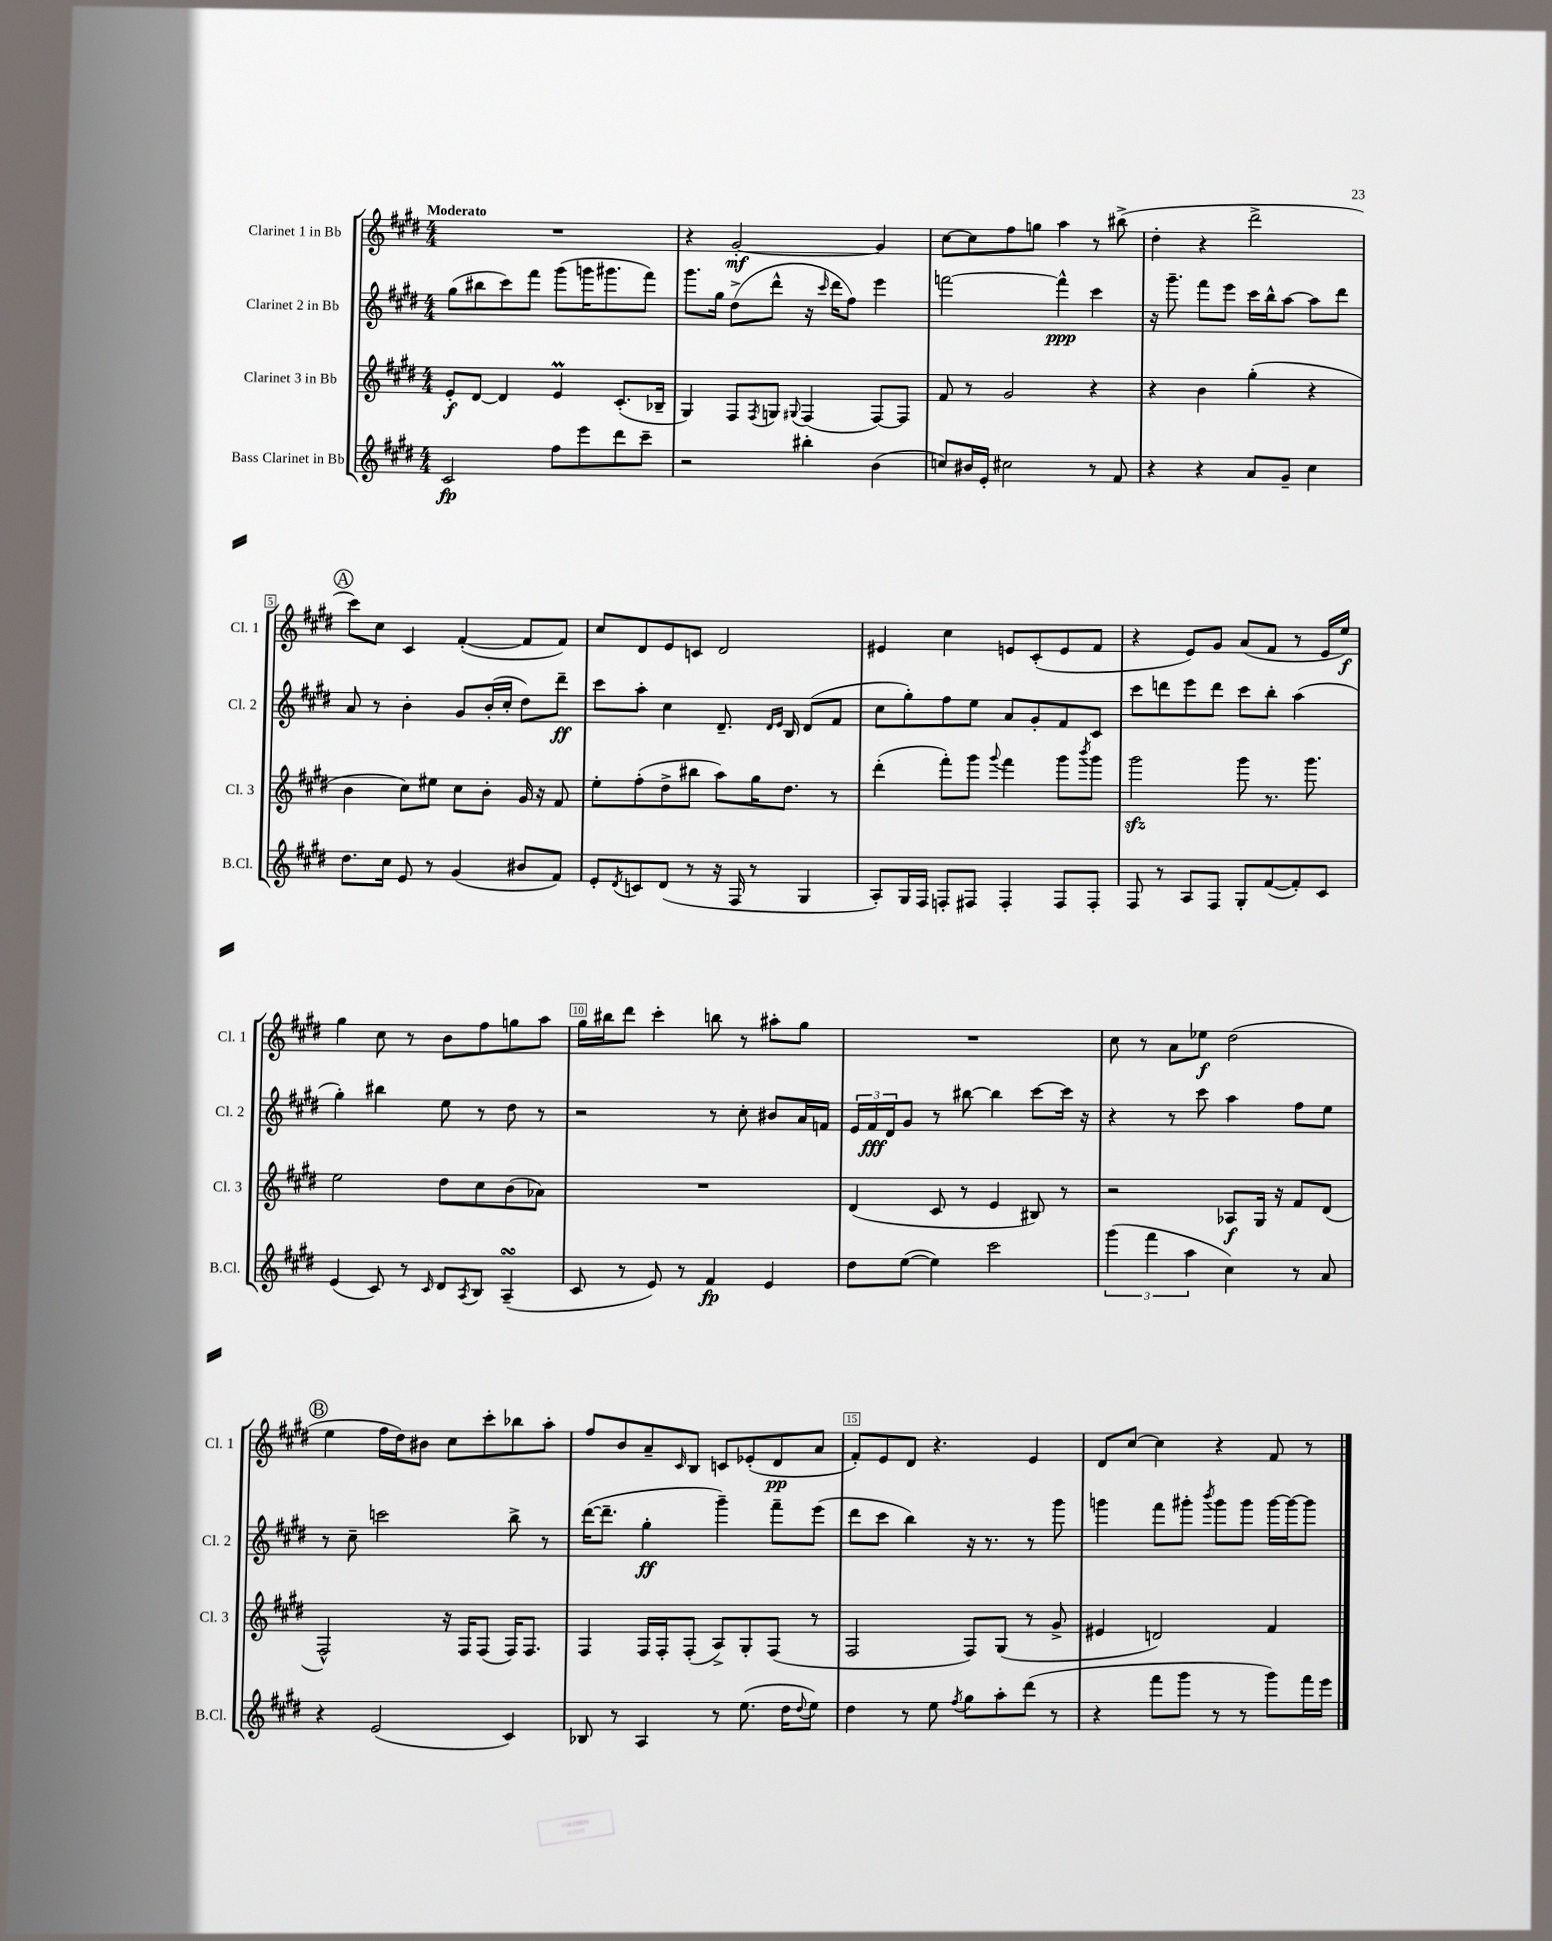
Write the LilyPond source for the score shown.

<<
\new StaffGroup <<
\new Staff = "s0" \with { instrumentName = "Clarinet 1 in Bb" shortInstrumentName = "Cl. 1" } {
    \clef treble \key e \major \numericTimeSignature \time 4/4 \tempo "Moderato"
    R1 |
    r4 gis'2~-.\mf gis'4 |
    cis''8~ cis''8 fis''8 g''8 a''4 r8 bis''8->( |
    dis''4-. r4 dis'''2-> |
    \mark \markup { \circle "A" } cis'''8) cis''8 cis'4 fis'4~-.( fis'8 fis'8) |
    cis''8 dis'8 e'8 c'8 dis'2 |
    eis'4 cis''4 e'8 cis'8-.( e'8 fis'8 |
    r4 e'8) gis'8 a'8( fis'8 r8 e'16 e''16\f) |
    gis''4 cis''8 r8 b'8 fis''8 g''8 a''8 |
    gis''16 bis''16 dis'''8 cis'''4-. b''8 r8 ais''8-. gis''8 |
    R1 |
    cis''8 r8 a'8 ees''8\f dis''2( |
    \mark \markup { \circle "B" } e''4 fis''16 dis''16) bis'8 cis''8 cis'''8-. bes''8 a''8-. |
    fis''8 b'8 a'8-- \grace { cis'16 } b8 c'8 ees'8-.( dis'8\pp a'8 |
    fis'8-.) e'8 dis'8 r4. e'4 |
    dis'8 cis''8~ cis''4 r4 fis'8 r8 \bar "|." |
}
\new Staff = "s1" \with { instrumentName = "Clarinet 2 in Bb" shortInstrumentName = "Cl. 2" } {
    \clef treble \key e \major \numericTimeSignature \time 4/4
    gis''8( bis''8 cis'''8) fis'''8 gis'''8( g'''16 gis'''8. fis'''8) |
    gis'''8. gis''16 dis''8->( dis'''8-^ r16 \grace { cis'''16 } dis'''16 fis''8) e'''4 |
    f'''2~ f'''4-^\ppp cis'''4 |
    r16 gis'''8.-- fis'''8 e'''8 cis'''16 b''16-^ a''8~ a''8 dis'''8 |
    \mark \markup { \circle "A" } a'8 r8 b'4-. gis'8 b'16-.( cis''16-. dis''8) dis'''8--\ff |
    cis'''8 a''8-. cis''4 dis'8.-- \grace { dis'16 e'16 } b16 dis'8( fis'8 |
    cis''8 gis''8-.) fis''8 e''8 a'8 gis'8-. fis'8 cis'8 |
    cis'''8 d'''8 e'''8 d'''8 cis'''8 b''8-. a''4( |
    gis''4-.) bis''4 e''8 r8 dis''8 r8 |
    r2 r8 cis''8-. bis'8 a'16 f'16 |
    \tuplet 3/2 { e'16 fis'16\fff dis'16 } gis'8 r8 bis''8~ bis''4 cis'''8~ cis'''16 r16 |
    r4 r8 cis'''8 a''4 fis''8 e''8 |
    \mark \markup { \circle "B" } r8 cis''8-- c'''2 b''8-> r8 |
    dis'''16~( dis'''8.-- gis''4-.\ff gis'''4--) fis'''8-- e'''8( |
    dis'''8 cis'''8 b''4) r16 r8. r8 gis'''8 |
    g'''4 fis'''8 gis'''8-. \acciaccatura { b'''8 } gis'''8 gis'''8 gis'''16~ gis'''16~ gis'''8 \bar "|." |
}
\new Staff = "s2" \with { instrumentName = "Clarinet 3 in Bb" shortInstrumentName = "Cl. 3" } {
    \clef treble \key e \major \numericTimeSignature \time 4/4
    e'8-.\f dis'8~ dis'4 e'4\prall cis'8.-.( bes16-- |
    gis4) fis8 \acciaccatura { fis8 } g8 \appoggiatura { gis8 } fis4( fis8~) fis8 |
    fis'8 r8 gis'2 r4 |
    r4 b'4 gis''4-.( r4 |
    \mark \markup { \circle "A" } b'4 cis''8) eis''8 cis''8 b'8-. gis'16 r16 fis'8 |
    e''8-. fis''8-.( dis''8-> bis''8 a''8) gis''16 dis''8. r8 |
    dis'''4-.( fis'''8-.) gis'''8 \appoggiatura { gis'''8 } fis'''4 gis'''8 \acciaccatura { b'''8 } gis'''8 |
    gis'''2\sfz gis'''8 r8. gis'''8. |
    e''2 dis''8 cis''8 b'8( aes'8) |
    R1 |
    dis'4( cis'8 r8 e'4 bis8) r8 |
    r2 aes8\f gis16 r16 fis'8 dis'8( |
    \mark \markup { \circle "B" } fis2-^) r16 fis16 fis8( fis16) fis8. |
    fis4 fis16 fis16-. fis8-.( a8->) gis8-. fis8( r8 |
    fis2 fis8) gis8( r8 gis'8-> |
    eis'4 d'2) fis'4 \bar "|." |
}
\new Staff = "s3" \with { instrumentName = "Bass Clarinet in Bb" shortInstrumentName = "B.Cl." } {
    \clef treble \key e \major \numericTimeSignature \time 4/4
    cis'2\fp fis''8 e'''8 dis'''8 cis'''8-- |
    r2 bis''4-. b'4( |
    c''8) bis'16 e'16-. cis''2 r8 fis'8 |
    r4 r4 a'8 gis'8-- cis''4 |
    \mark \markup { \circle "A" } dis''8. cis''16 e'8 r8 gis'4( bis'8 fis'8) |
    e'8-. \acciaccatura { dis'8 } c'8 dis'8( r8 r16 fis16 r8 gis4 |
    a8-.) gis16 fis16 f8-. fis8 fis4-. fis8 fis8-. |
    fis8 r8 a8 fis8 gis8-. fis'8~( fis'8-.) cis'8 |
    e'4( cis'8) r8 \grace { cis'16 } dis'8 \acciaccatura { a8 } b8 a4--\turn( |
    cis'8 r8 e'8) r8 fis'4\fp e'4 |
    dis''8 e''8~( e''4) cis'''2 |
    \tuplet 3/2 { gis'''4( fis'''4 a''4 } cis''4) r8 a'8 |
    \mark \markup { \circle "B" } r4 e'2( cis'4) |
    bes8 r8 a4 r8 e''8.( dis''16 \appoggiatura { dis''8 } e''8) |
    dis''4 r8 e''8 \acciaccatura { fis''8 } gis''8 a''8-. dis'''8( r8 |
    r4 fis'''8 gis'''8 r8 r8 gis'''8) fis'''16 e'''16 \bar "|." |
}
>>
>>
\layout { \context { \Score \override BarNumber.break-visibility = ##(#f #t #t) barNumberVisibility = #(every-nth-bar-number-visible 5) \override BarNumber.stencil = #(make-stencil-boxer 0.1 0.3 ly:text-interface::print) } }
